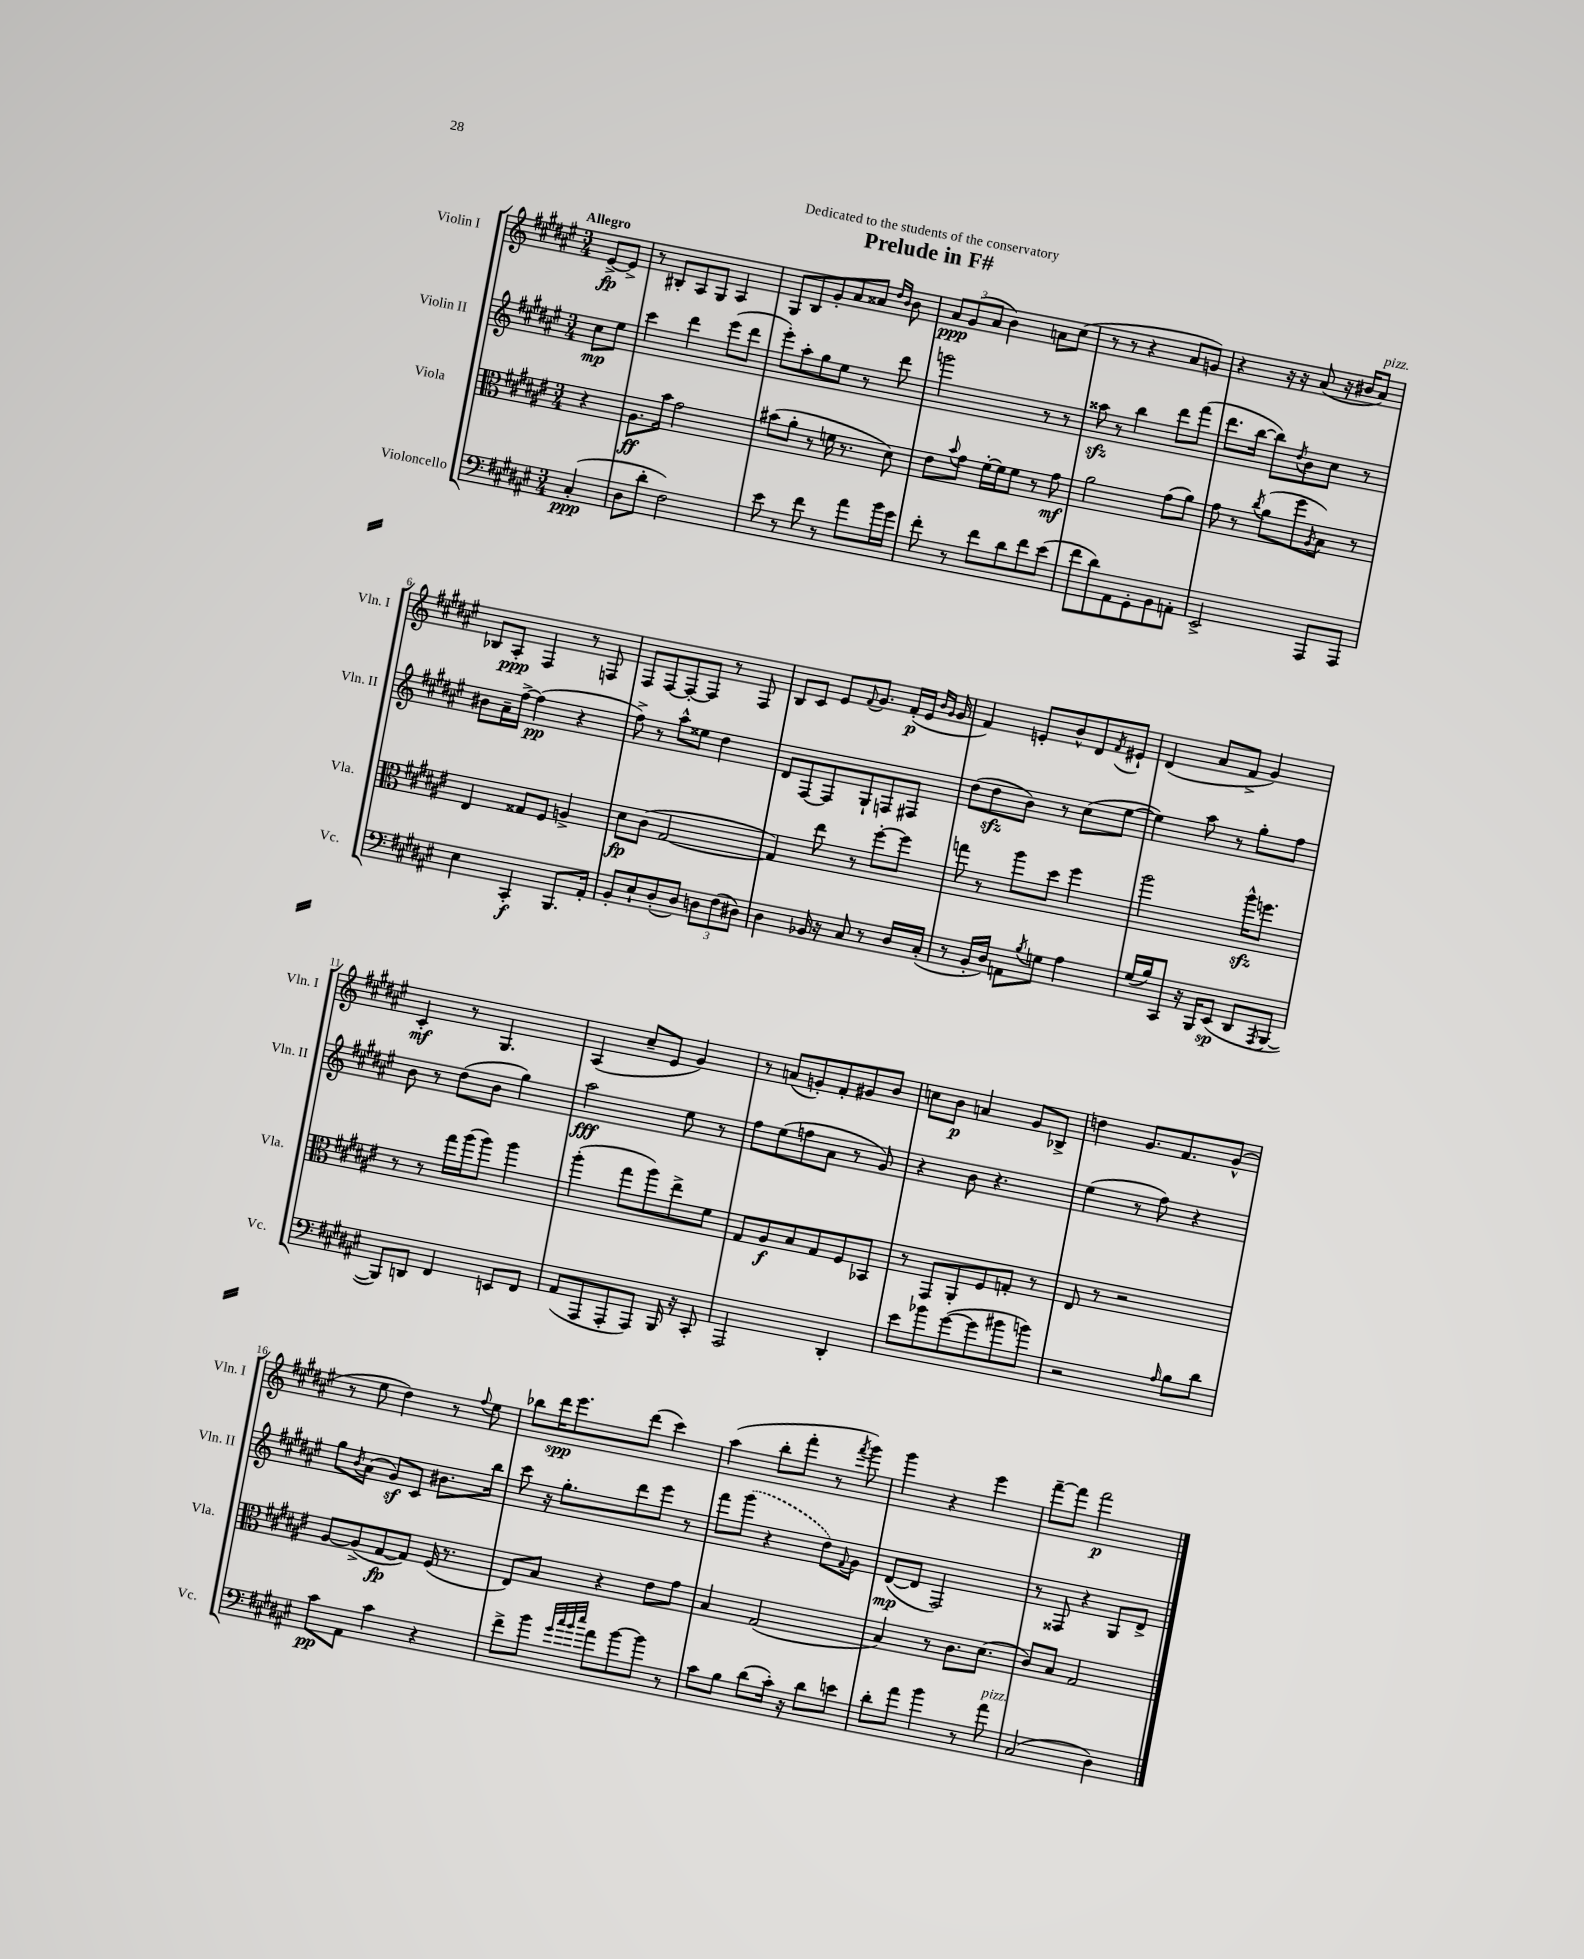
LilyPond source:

\header { title = "Prelude in F#" dedication = "Dedicated to the students of the conservatory" }
<<
\new StaffGroup <<
\new Staff = "s0" \with { instrumentName = "Violin I" shortInstrumentName = "Vln. I" } {
    \clef treble \key fis \major \numericTimeSignature \time 3/4 \partial 4 \tempo "Allegro"
    eis'8~->\fp eis'8-> |
    r8 bis8-. ais8 gis8 ais4 |
    gis8 b8 gis'8-. ais'8 aisis'8 \grace { dis''16 b'16 } b'8 |
    \tuplet 3/2 { ais'8\ppp gis'8( ais'8 } b'4) a'8 cis''8( |
    r8 r8 r4 ais'8 g'8) |
    r4 r16 r16 ais'8( r16 bis'16 ais'8^\markup { \italic "pizz." }) |
    bes8 ais8-.\ppp fis4 r8 f8 |
    fis8 fis8~ fis8~-. fis8 r8 fis8 |
    b8 cis'8 eis'8 \appoggiatura { fis'8 } gis'8. fis'16-.\p( eis'16 \grace { b'16 gis'16 } gis'16 |
    fis'4) e'8-. b'8-^ dis'8 \acciaccatura { fis'8 } eis'8-! |
    dis'4( ais'8 fis'8-> gis'4) |
    cis'4-.\mf r8 gis4. |
    ais4( cis''8-- eis'8 gis'4) |
    r8 a'8( g'8-.) fis'8-. gis'8 b'8 |
    c''8 b'8\p a'4 gis'8 bes8-> |
    d''4 gis'8. fis'8. gis'8-^( |
    r8 eis''8 dis''4) r8 \appoggiatura { fis''8 } eis''8 |
    bes''8 dis'''16\spp eis'''8. dis'''8( cis'''4) |
    ais''4( b''8-. fis'''8-. r8 \acciaccatura { fis'''8 } gis'''8) |
    gis'''4 r4 eis'''4 |
    fis'''8~-- fis'''8 fis'''2\p \bar "|." |
}
\new Staff = "s1" \with { instrumentName = "Violin II" shortInstrumentName = "Vln. II" } {
    \clef treble \key fis \major \numericTimeSignature \time 3/4 \partial 4
    cis''8\mp eis''8 |
    cis'''4 dis'''4 eis'''8( dis'''8 |
    eis'''8-.) ais''8-. gis''8 eis''8 r8 dis'''8 |
    g'''2 r8 r8 |
    aisis''8\sfz r8 b''4 dis'''8 fis'''8( |
    dis'''8. b''16~ b''8) \acciaccatura { dis''8 } b'8 cis''8 r8 |
    bis'8 ais'16-- fis''16~-> fis''4\pp( r4 |
    fis''8->) r8 ais''8-^ eisis''8 dis''4 |
    dis'8 fis8~ fis8 gis8-! f8 fis8 |
    dis''8( dis''8\sfz b'8) r8 cis''8( eis''8~ |
    eis''4) ais''8 r8 gis''8-. fis''8 |
    b'8 r8 dis''8( b'8 gis''4) |
    ais''2\fff eis''8 r8 |
    fis''8 eis''8( f''8 ais'8 r8 gis'8) |
    r4 b'8 r4. |
    eis''4( r8 fis''8) r4 |
    gis''8 \acciaccatura { b'8 } ais'8( gis'8\sf) cis'8 bis'8. b''16 |
    cis'''8 r16 gis''8.-. dis'''8 eis'''8 r8 |
    fis'''8 \once \slurDashed gis'''8( r4 dis''8) \appoggiatura { fis'8 } gis'8 |
    dis'8~\mp( dis'8 fis2) |
    r8 fisis8 r4 gis8 dis'8-> \bar "|." |
}
\new Staff = "s2" \with { instrumentName = "Viola" shortInstrumentName = "Vla." } {
    \clef alto \key fis \major \numericTimeSignature \time 3/4 \partial 4
    r4 |
    ais8.\ff b'16 gis'2 |
    bis'8( ais'8-. r8 f'16 r8. dis'8) |
    eis'8 \appoggiatura { b'8 } gis'8 fis'16~-. fis'16 fis'8 r8 gis'8\mf |
    ais'2 gis'8( ais'8) |
    gis'8 r8 \acciaccatura { cis''8 } ais'8( fis''8 \acciaccatura { ais8 } b8) r8 |
    eis4 gisis8 fis8 a4-> |
    dis'8\fp cis'8( gis2~ |
    gis4) eis''8 r8 fis''8~-. fis''8 |
    g''8 r8 ais''8 dis''8 fis''4 |
    ais''2 ais''16-^\sfz f''8. |
    r8 r8 gis''16 ais''16( ais''8) ais''4 |
    ais''4-.( gis''8 ais''8) eis''8-> fis'8 |
    gis8 ais8\f b8 gis8 fis8 bes,8 |
    r8 gis,8 ais,8-. fis8 g8-. r8 |
    eis8 r8 r2 |
    ais8~ ais8->( gis8~\fp gis8) fis16( r8. |
    eis8) b8 r4 eis'8 gis'8 |
    b4 gis2( |
    b4) r8 cis'8. dis'8.( |
    cis'8) b8 gis2 \bar "|." |
}
\new Staff = "s3" \with { instrumentName = "Violoncello" shortInstrumentName = "Vc." } {
    \clef bass \key fis \major \numericTimeSignature \time 3/4 \partial 4
    cis4-.\ppp( |
    dis8 dis'8-. fis2) |
    eis'8 r8 fis'8 r8 ais'8 b'16 gis'16 |
    fis'8-. r8 fis'8 dis'8 fis'8 eis'8( |
    fis'8 dis'8) ais,8 gis,8-. b,8 a,8-. |
    eis,2-> ais,,8 ais,,8 |
    eis4 cis,4-.\f b,,8. ais,16-. |
    b,8-. eis8-! dis8-.( dis8) \tuplet 3/2 { d8 fis8( dis8) } |
    dis4 bes,16 r16 cis8 r8 dis16 cis16-.( |
    r8 b,16-. dis16) a,8 \acciaccatura { b8 } g8 ais4 |
    gis16( b16) cis,8 r16 b,,16 eis,8\sp( dis,8 \acciaccatura { ais,,8 } b,,8~ |
    b,,8) d,8 fis,4 e,8 fis,8 |
    ais,8( ais,,8 ais,,8-. ais,,8) b,,16 r16 cis,8-. |
    ais,,2 dis,4-. |
    eis'8 bes'8 gis'8~( gis'8 bis'8 b'8) |
    r2 \grace { ais16 } b8 dis'8 |
    cis'8\pp ais,8 cis'4 r4 |
    fis'8-> b'8 \grace { gis'32 cis''32 b'32 eis''32 } ais'8 b'8~ b'8 r8 |
    cis'8 b8 dis'8( cis'16-.) r16 dis'8 e'8 |
    dis'8-. ais'8 b'4 r8 ais'8^\markup { \italic "pizz." } |
    cis2( dis4) \bar "|." |
}
>>
>>
